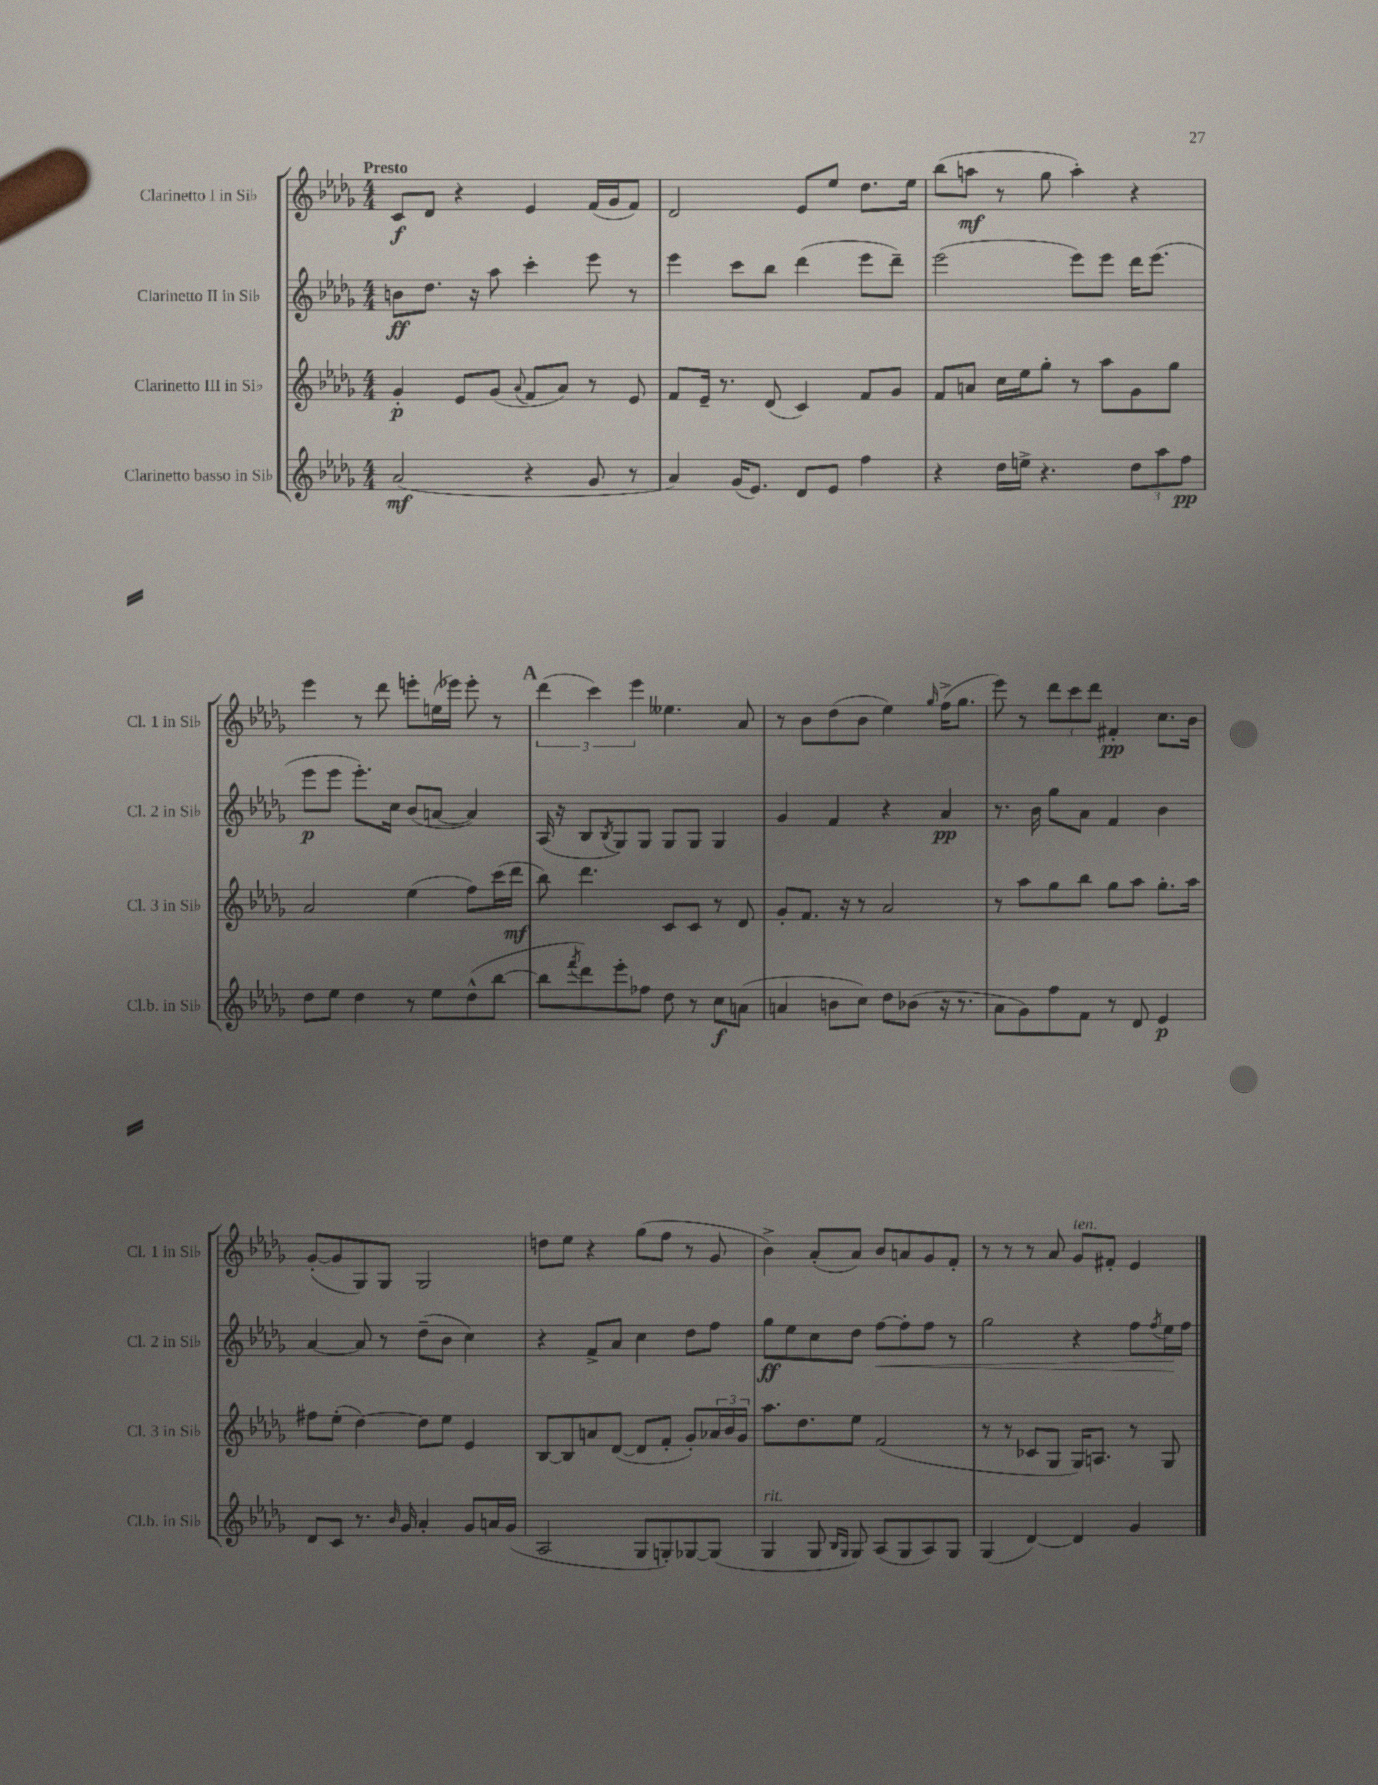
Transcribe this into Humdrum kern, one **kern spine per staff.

**kern	**dynam	**kern	**dynam	**kern	**dynam	**kern	**dynam
*part4	*part4	*part3	*part3	*part2	*part2	*part1	*part1
*staff4	*staff4	*staff3	*staff3	*staff2	*staff2	*staff1	*staff1
*I"Clarinetto basso in Si♭	*	*I"Clarinetto III in Si♭	*	*I"Clarinetto II in Si♭	*	*I"Clarinetto I in Si♭	*
*I'Cl.b. in Si♭	*	*I'Cl. 3 in Si♭	*	*I'Cl. 2 in Si♭	*	*I'Cl. 1 in Si♭	*
*clefG2	*	*clefG2	*	*clefG2	*	*clefG2	*
*k[b-e-a-d-g-]	*	*k[b-e-a-d-g-]	*	*k[b-e-a-d-g-]	*	*k[b-e-a-d-g-]	*
*M4/4	*	*M4/4	*	*M4/4	*	*M4/4	*
=1	=1	=1	=1	=1	=1	=1	=1
!	!	!	!	!	!	!LO:TX:a:B:t=Presto	!
(2a-/	mf	4g-'/	p	8bn\L	ff	8c/L	f
.	.	.	.	8.dd-\J	.	8d-/J	.
.	.	8e-/L	.	.	.	4r	.
.	.	.	.	16r	.	.	.
.	.	(8g-/J	.	8aa-\	.	.	.
.	.	8qqa-/	.	.	.	.	.
4r	.	8f/L	.	4ccc'\	.	4e-/	.
.	.	8a-/J)	.	.	.	.	.
8g-/	.	8r	.	8eee-\	.	(16f/LL	.
.	.	.	.	.	.	16g-/J	.
8r	.	8e-/	.	8r	.	8f/J)	.
=2	=2	=2	=2	=2	=2	=2	=2
4a-/)	.	8f/L	.	4eee-\	.	2d-/	.
.	.	16e-~/Jk	.	.	.	.	.
.	.	8.r	.	.	.	.	.
(16g-/KL	.	.	.	8ccc\L	.	.	.
8.e-/J)	.	.	.	.	.	.	.
.	.	(8d-/	.	8bb-\J	.	.	.
8d-/L	.	4c/)	.	(4ddd-\	.	8e-/L	.
8e-/J	.	.	.	.	.	8ee-/J	.
4ff\	.	8f/L	.	8eee-\L	.	8.dd-\L	.
.	.	8g-/J	.	8ddd-~\J)	.	.	.
.	.	.	.	.	.	16ee-\Jk	.
=3	=3	=3	=3	=3	=3	=3	=3
4r	.	8f/L	.	(2eee-\	.	(8bb-\L	.
.	.	8an/J	.	.	.	8aan\J	mf
16dd-\LL	.	16cc\LL	.	.	.	8r	.
16een^\JJ	.	16ee-\J	.	.	.	.	.
4.r	.	8gg-'\J	.	.	.	8gg-\	.
.	.	8r	.	8eee-\L)	.	4aa'\)	.
.	.	8aa-\L	.	8eee-\J	.	.	.
12dd-\L	.	8g-\	.	16ddd-\KL	.	4r	.
.	.	.	.	(8.eee-\J	.	.	.
12aa-\	.	.	.	.	.	.	.
.	.	8gg-\J	.	.	.	.	.
12ff\J	pp	.	.	.	.	.	.
!!LO:LB:g=z
=4	=4	=4	=4	=4	=4	=4	=4
8dd-\L	.	2a-/	.	8eee-\L	p	4eee-\	.
8ee-\J	.	.	.	8eee-\J	.	.	.
4dd-\	.	.	.	8.eee-'\L)	.	8r	.
.	.	.	.	.	.	8ddd-\	.
.	.	.	.	16cc\Jk	.	.	.
8r	.	(4ee-\	.	(8b-/L	.	8eeen'\L	.
8ee-\L	.	.	.	[8an/J	.	(16een\L	.
.	.	.	.	.	.	16eee-X\JJ)	.
(8dd-^^\	.	8ff\L)	.	4a/])	.	8eee-'\	.
[8bb-\J	.	(16ccc\L	.	.	.	8r	.
.	.	16ddd-\JJ	mf	.	.	.	.
!!LO:REH:place=s1:t=A
=5	=5	=5	=5	=5	=5	=5	=5
8bb-\L]	.	8bb-\)	.	(16A-/	.	(6ddd-\	.
.	.	.	.	16r	.	.	.
8qfff/	.	.	.	.	.	.	.
8ddd-\)	.	4.ddd-\	.	8B-/L	.	.	.
.	.	.	.	.	.	6ccc\)	.
.	.	.	.	8qB-/	.	.	.
8eee-'\	.	.	.	8G-/)	.	.	.
.	.	.	.	.	.	6eee-\	.
8ff-X\J	.	.	.	8G-/J	.	.	.
8dd-\	.	8c/L	.	8G-/L	.	4.ee--X\	.
8r	.	8c/J	.	8G-/J	.	.	.
8cc\L	f	8r	.	4G-/	.	.	.
(8an\J	.	8d-/	.	.	.	8a-/	.
=6	=6	=6	=6	=6	=6	=6	=6
4an/	.	8g-'/L	.	4g-/	.	8r	.
.	.	8.f/J	.	.	.	8b-\L	.
8bn\L	.	.	.	4f/	.	(8dd-\	.
.	.	16r	.	.	.	.	.
8cc\J)	.	8r	.	.	.	8b-\J	.
8dd-\L	.	2a-/	.	4r	.	4ee-\)	.
(8b-X\J	.	.	.	.	.	.	.
.	.	.	.	.	.	16qqgg-/	.
16r	.	.	.	4a-/	pp	(16ff^\KL	.
8.r	.	.	.	.	.	8.gg-\J	.
=7	=7	=7	=7	=7	=7	=7	=7
8a-\L	.	8r	.	8.r	.	8eee-\)	.
8g-\)	.	8aa-\L	.	.	.	8r	.
.	.	.	.	16b-\	.	.	.
8ff\	.	8gg-\	.	8gg-\L	.	12ddd-\L	.
.	.	.	.	.	.	12ccc\	.
8f\J	.	8bb-\J	.	8a-\J	.	.	.
.	.	.	.	.	.	12ddd-\J	.
8r	.	8gg-\L	.	4f/	.	4f#X'/	pp
8d-/	.	8aa-\J	.	.	.	.	.
4e-/	p	8.gg-'\L	.	4b-\	.	8.cc\L	.
.	.	16aa-\Jk	.	.	.	16b-\Jk	.
!!LO:LB:g=z
=8	=8	=8	=8	=8	=8	=8	=8
8d-/L	.	8ff#X\L	.	[4a-/	.	([8g-'/L	.
8c/J	.	(8ee-'\J	.	.	.	8g-/]	.
8.r	.	[4dd-\)	.	8a-/]	.	8G-/)	.
.	.	.	.	8r	.	8G-/J	.
16qqb-/	.	.	.	.	.	.	.
16g-/	.	.	.	.	.	.	.
4a-'/	.	8dd-\L]	.	(8dd-~\L	.	2G-/	.
.	.	8ee-\J	.	8b-\J	.	.	.
8g-/L	.	4e-/	.	4cc\)	.	.	.
16an/L	.	.	.	.	.	.	.
(16g-/JJ	.	.	.	.	.	.	.
=9	=9	=9	=9	=9	=9	=9	=9
2A-/	.	[8B-/L	.	4r	.	8ddn\L	.
.	.	8B-/]	.	.	.	8ee-\J	.
.	.	8an/	.	8f^/L	.	4r	.
.	.	([8d-/J	.	8a-/J	.	.	.
8G-/L	.	8d-/L]	.	4cc\	.	(8gg-\L	.
8Gn'/)	.	8f'/J	.	.	.	8ff\J	.
[8G-X/	.	8g-'/L)	.	8dd-\L	.	8r	.
(8G-/J]	.	24a-X/L	.	8ff\J	.	8g-/	.
.	.	24b-/	.	.	.	.	.
.	.	24g-/JJ	.	.	.	.	.
=10	=10	=10	=10	=10	=10	=10	=10
!LO:TX:a:i:t=rit.	!	!	!	!	!	!	!
4G-/	.	8.aa-\L	.	8gg-\L	ff	4b-^\)	.
.	.	.	.	8ee-\	.	.	.
.	.	8.dd-\	.	.	.	.	.
8G-/	.	.	.	8cc\	.	(8a-'/L	.
16qqB-/LL	.	.	.	.	.	.	.
16qqG-/JJ	.	.	.	.	.	.	.
8G-/)	.	8ee-\J	.	8dd-\J	.	8a-/J)	.
!	!	!	!	!	!LO:HP:b	!	!
(8A-/L	.	(2f/	.	[8ff\L	<	8b-/L	.
8G-/	.	.	.	8ff'\]	.	8an/	.
8A-/)	.	.	.	8ff\J	.	8g-/	.
8G-/J	.	.	.	8r	.	8f'/J	.
=11	=11	=11	=11	=11	=11	=11	=11
(4G-/	.	8r	.	2gg-\	.	8r	.
.	.	8r	.	.	.	8r	.
[4d-/)	.	8c-X/L	.	.	.	8r	.
.	.	8G-/J	.	.	.	8a-/	.
!	!	!	!	!	!	!LO:TX:a:i:t=ten.	!
4d-/]	.	16G-/KL)	.	4r	.	8g-/L	.
.	.	8.An/J	.	.	.	.	.
.	.	.	.	.	.	8f#X'/J	.
4g-/	.	8r	.	8ff\L	.	4e-/	.
.	.	.	.	8qff/	.	.	.
.	.	8G-/	.	16ee-\L	.	.	.
.	.	.	.	16ff\JJ	[	.	.
==	==	==	==	==	==	==	==
*-	*-	*-	*-	*-	*-	*-	*-
